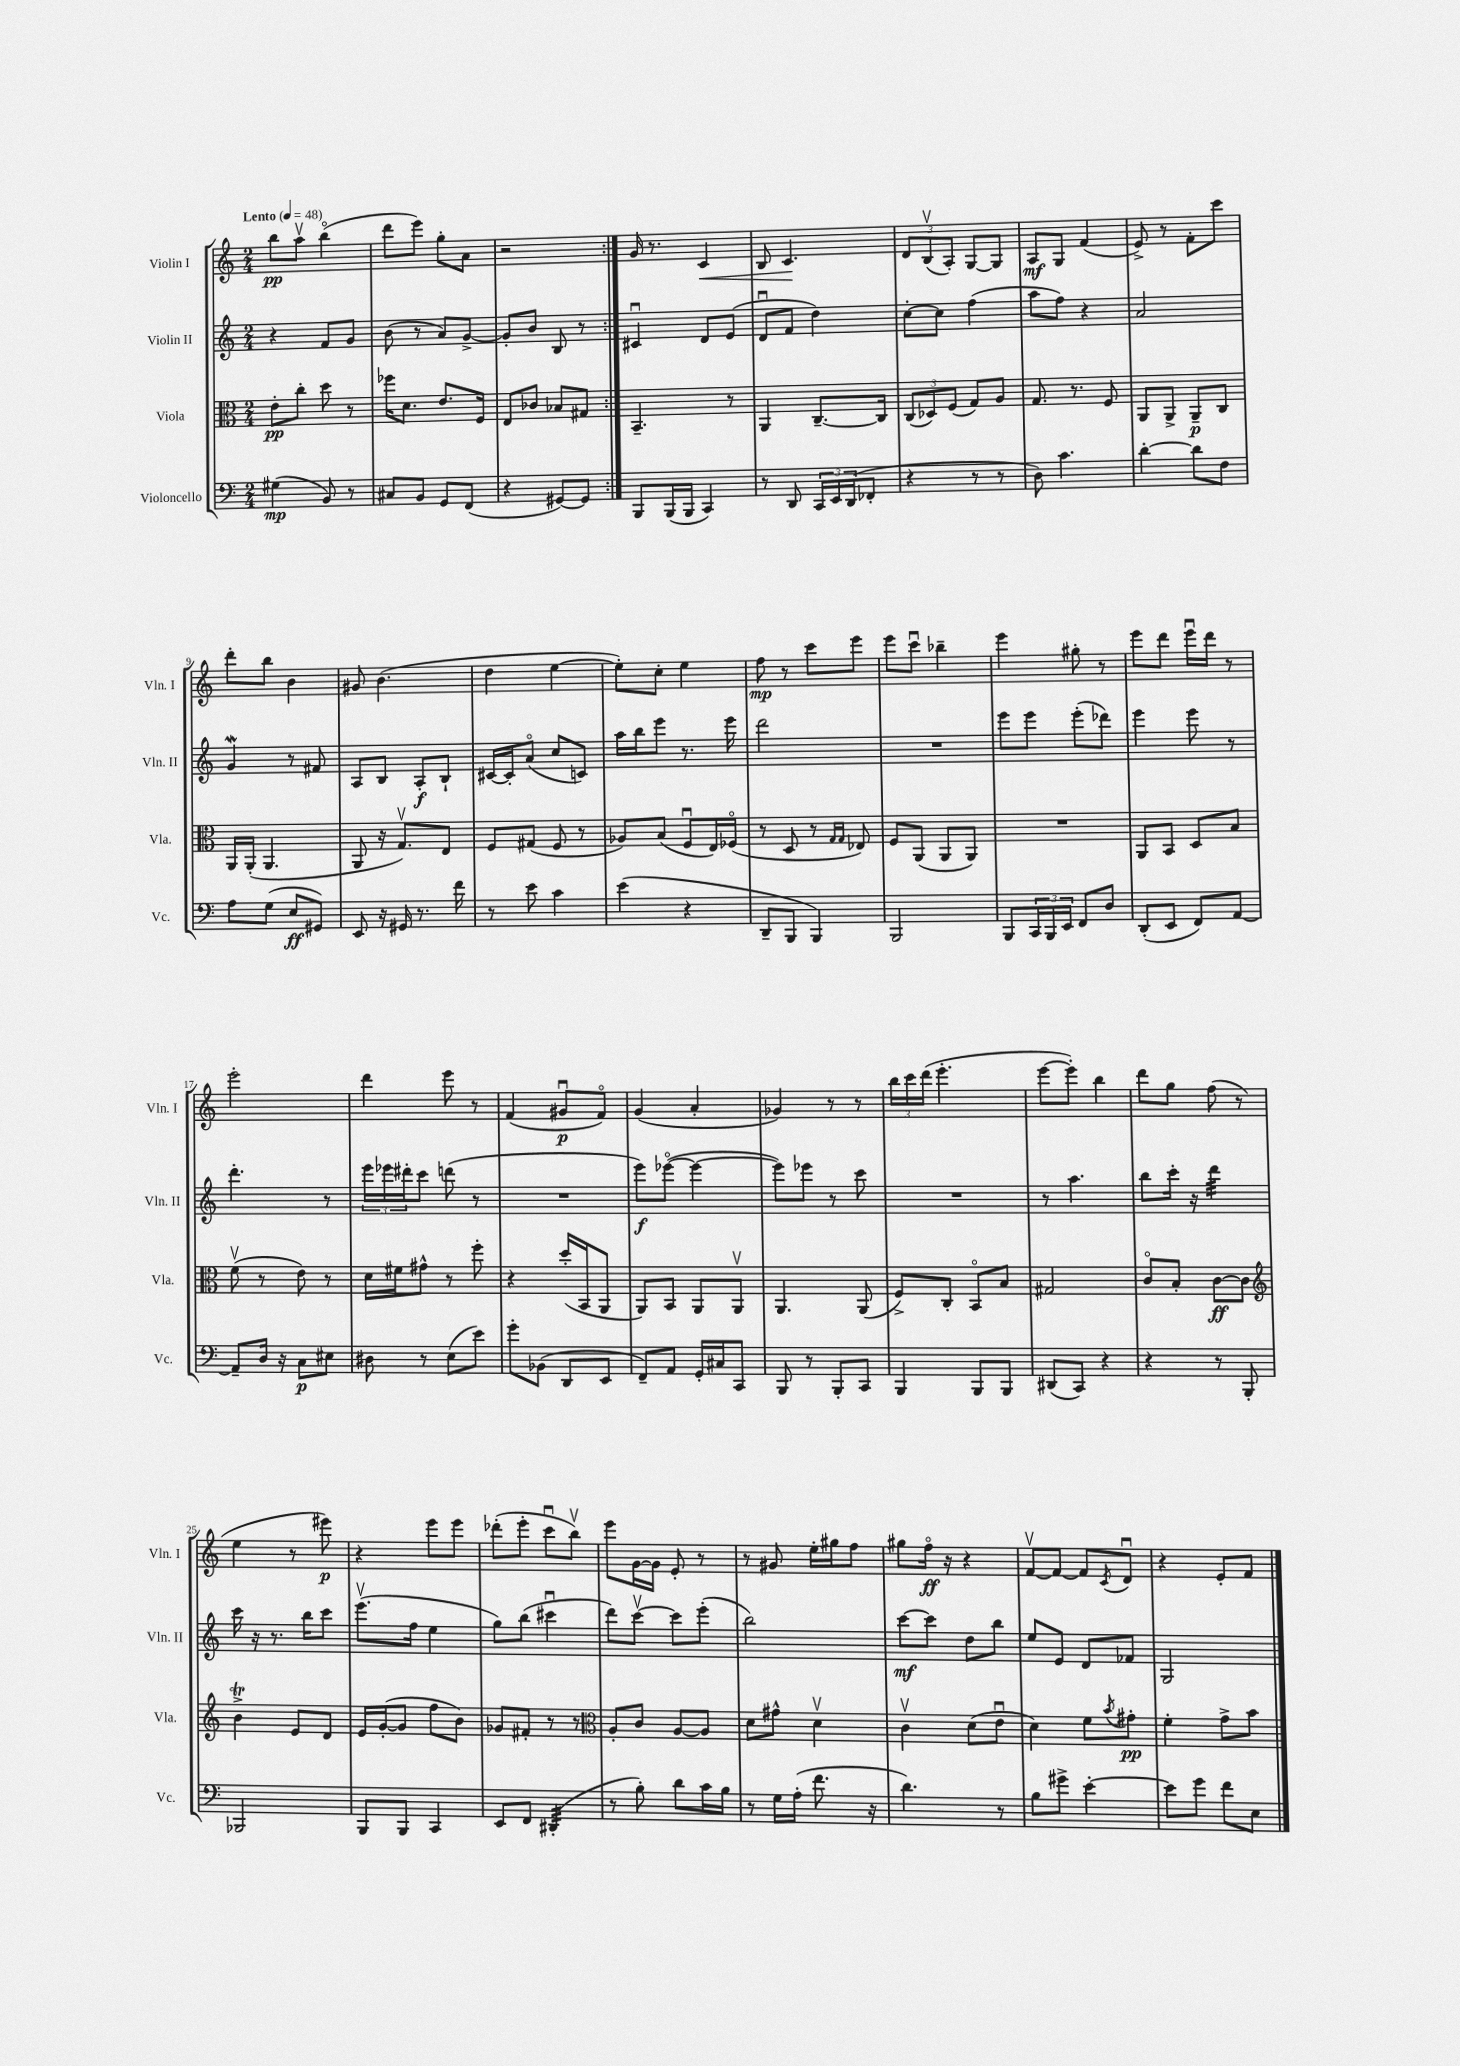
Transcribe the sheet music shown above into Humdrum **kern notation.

**kern	**kern	**kern	**kern
*staff4	*staff3	*staff2	*staff1
*clefF4	*clefC3	*clefG2	*clefG2
*k[]	*k[]	*k[]	*k[]
*M2/4	*M2/4	*M2/4	*M2/4
*MM48	*MM48	*MM48	*MM48
(4G#\	8e'\L	4r	8bb\L
.	8cc'\J	.	8aav\J
8BB/)	8dd\	8f/L	(4bbo\
8r	8r	8g/J	.
=	=	=	=
8C#/L	16ff-\LK	(8b\	8ddd\L
.	8.d\J	.	.
8BB/J	.	8r	8eee\J)
8GG/L	8.e/L	8a/L)	8gg'\L
(8FF/J	.	[8g^/J	8a\J
.	16F/Jk	.	.
=	=	=	=
4r	8E/L	8g'/]L	2r
.	8c-/J	8b/J	.
[8GG#/L)	8B-/L	8B/	.
8GG#/]J	8G#/J	8r	.
=:|!	=:|!	=:|!	=:|!
8BBB/L	4.BB~/	4c#u/	16g/
.	.	.	8.r
(16BBB/L	.	.	.
16BBB/JJ	.	.	.
4CC/)	.	8d/L	4c/
.	8r	(8e/J	.
=	=	=	=
8r	4AA/	8du/L	8B/
8DD/	.	8f/J	4.c/
24CC/LL	[8.C~/L	4dd\)	.
24EE/	.	.	.
(24DD/J	.	.	.
8FF-'/J	.	.	.
.	16C/]Jk	.	.
=	=	=	=
4r	(12C/L	[8cc'\L	12d/L
.	12D-/)	.	(12Bv/
.	.	8cc\]J	.
.	(12F/J	.	12A'/J)
8r	8G/L)	(4ff\	[8G/L
8r	8A/J	.	8G/]J
=	=	=	=
8D\)	8.G/	8aa\L	8A/L
4.c\	.	8ff\J)	8G/J
.	8.r	.	.
.	.	4r	(4f/
.	8F/	.	.
=	=	=	=
[4d'\	8AA/L	2a/	8e^/)
.	8AA^/J	.	8r
8d\]L	8AA~/L	.	8f'\L
8F\J	8C/J	.	8ccc\J
=	=	=	=
8A\L	16AA/LL	4g/	8ddd'\L
.	(16AA'/JJ	.	.
(8G\J	4.AA/	.	8bb\J
8E/L	.	8r	4b\
8GG#/J)	.	8f#/	.
=	=	=	=
8EE/	8AA/	8A/L	8g#/
16r	16r	8B/J	(4.b\
16GG#/	8.Gv/L)	.	.
8.r	.	8A'/L	.
.	8E/J	8B`/J	.
16f\	.	.	.
=	=	=	=
8r	8F/L	[16c#/LL	4dd\
.	.	16c#'/]J	.
8e\	(8G#/J	(8ao/J	.
4c\	8F/	8cc/L	[4ee\
.	8r	8c/J)	.
=	=	=	=
(4e\	8A-/L)	16aa\LL	8ee'\]L)
.	.	16bb\J	.
.	(8B/J	8eee\J	8cc'\J
4r	8Fu/L	8.r	4ee\
.	16E/L)	.	.
.	(16F-o/JJ	16eee\	.
=	=	=	=
8DD~/L	8r	2ddd\	8ff\
8BBB/J	8D/	.	8r
4BBB/)	8r	.	8ccc\L
.	16qqG/LL	.	.
.	16qqG/JJ	.	.
.	8E-/)	.	8eee\J
=	=	=	=
2BBB/	8F/L	2r	8eee\L
.	(8AA/J	.	8cccu\J
.	8AA/L	.	4bb-~\
.	8AA/J)	.	.
=	=	=	=
8BBB/L	2r	8eee\L	4eee\
24CC/L	.	8eee\J	.
24BBB/	.	.	.
24EE/JJ	.	.	.
8FF/L	.	(8eee'\L	8gg#'\
8D/J	.	8ddd-\J)	8r
=	=	=	=
(8DD'/L	8AA/L	4eee\	8eee\L
8EE/J	8BB/J	.	8ddd\J
8FF/L)	8D/L	8eee\	16eeeu\LL
.	.	.	16ddd\JJ
[8AA/J	8B/J	8r	8r
=	=	=	=
8AA~/]L	(8fv\	4.ddd'\	2eee'\
16D/Jk	8r	.	.
16r	.	.	.
8C\L	8e\)	.	.
8E#\J	8r	8r	.
=	=	=	=
8D#\	16d\LL	24eee\LL	4ddd\
.	.	24eee-\	.
.	16f#\J	.	.
.	.	24ddd#'\J	.
8r	8g#^^\J	8ccc\J	.
(8E\L	8r	(8ddd\	8eee\
8e\J)	8ff'\	8r	8r
=	=	=	=
8g'\L	4r	2r	(4f/
(8BB-\J	.	.	.
8DD/L	(16dd'/LL	.	8g#u/L
.	16BB/J	.	.
8EE/J	8AA/J	.	8fo/J)
=	=	=	=
8FF~/L)	8AA/L)	8eee\L)	(4g/
8AA/J	8BB/J	([8eee-o\J	.
16GG'/LL	8AA/L	4eee-\_	4a'/
16C#/J	.	.	.
8CC/J	8AAv/J	.	.
=	=	=	=
8BBB/	4.AA/	8eee-\]L)	4g-/)
8r	.	8eee-\J	.
8BBB'/L	.	8r	8r
8CC/J	(8AA/	8ccc\	8r
=	=	=	=
4BBB/	8F^/L)	2r	24bb\LL
.	.	.	24ccc\
.	.	.	(24ddd\JJ
.	8C'/J	.	4.eee'\
8BBB/L	8BBo/L	.	.
8BBB/J	8B/J	.	.
=	=	=	=
(8DD#/L	2G#/	8r	[8eee\L
8CC/J)	.	4.aa\	8eee'\]J)
4r	.	.	4bb\
=	=	=	=
4r	8co/L	8bb\L	8ddd\L
.	8B'/J	16ccc'\Jk	8gg\J
.	.	16r	.
8r	[8c\L	4ddd\	(8ff\
8BBB'/	8c\]J	.	8r
=	=	=	=
*	*clefG2	*	*
2BBB-/	4b^\	16ccc\	4ee\
.	.	16r	.
.	.	8.r	.
.	8e/L	.	8r
.	.	16bb\LK	.
.	8d/J	8ccc\J	8eee#\)
=	=	=	=
8BBB/L	16e/LL	(8.eeev\L	4r
.	([16g'/J	.	.
8BBB/J	8g/]J	.	.
.	.	16ff\Jk	.
4CC/	8ff\L	4ee\	8eee\L
.	8b\J)	.	8eee\J
=	=	=	=
8EE/L	8g-/L	8gg\L)	(8ddd-'\L
8FF/J	8f#'/J	(8bb\J	8eee'\J
(4DD#'/	8r	4ccc#u\	8cccu\L
.	8r	.	8bbv\J)
=	=	=	=
*	*clefC3	*	*
8r	8A'/L	8ddd\L)	8eee\L
8B'\)	8c/J	[8cccv\J	[16g\L
.	.	.	16g\]JJ
8d\L	[8A/L	8ccc\]L	8e'/
16c\L	8A/]J	(8eee'\J	8r
16B\JJ	.	.	.
=	=	=	=
8r	8d\L	2bb\)	8r
16G\LL	8g#^^\J	.	8g#/
(16A'\JJ	.	.	.
8.f\	4dv\	.	16ee'\LL
.	.	.	16gg#\J
.	.	.	8ff\J
16r	.	.	.
=	=	=	=
4.d\)	4cv\	[8ccc\L	8gg#\L
.	.	8ccc\]J	16ffo\Jk
.	.	.	16r
.	(8d\L	8dd\L	4r
8r	8eu\J	8bb\J	.
=	=	=	=
8B\L	4d\)	8ee/L	[8fv/L
8g#^\J	.	8e/J	8f/_J
[4e'\	8f\L	8d/L	8f/]L
.	8qb/	.	8qc/
.	8g#'\J	8f-/J	8du/J
=	=	=	=
8e\]L	4f'\	2G/	4r
8g\J	.	.	.
8f\L	8g^\L	.	8e'/L
8E\J	8b\J	.	8f/J
==	==	==	==
*-	*-	*-	*-
